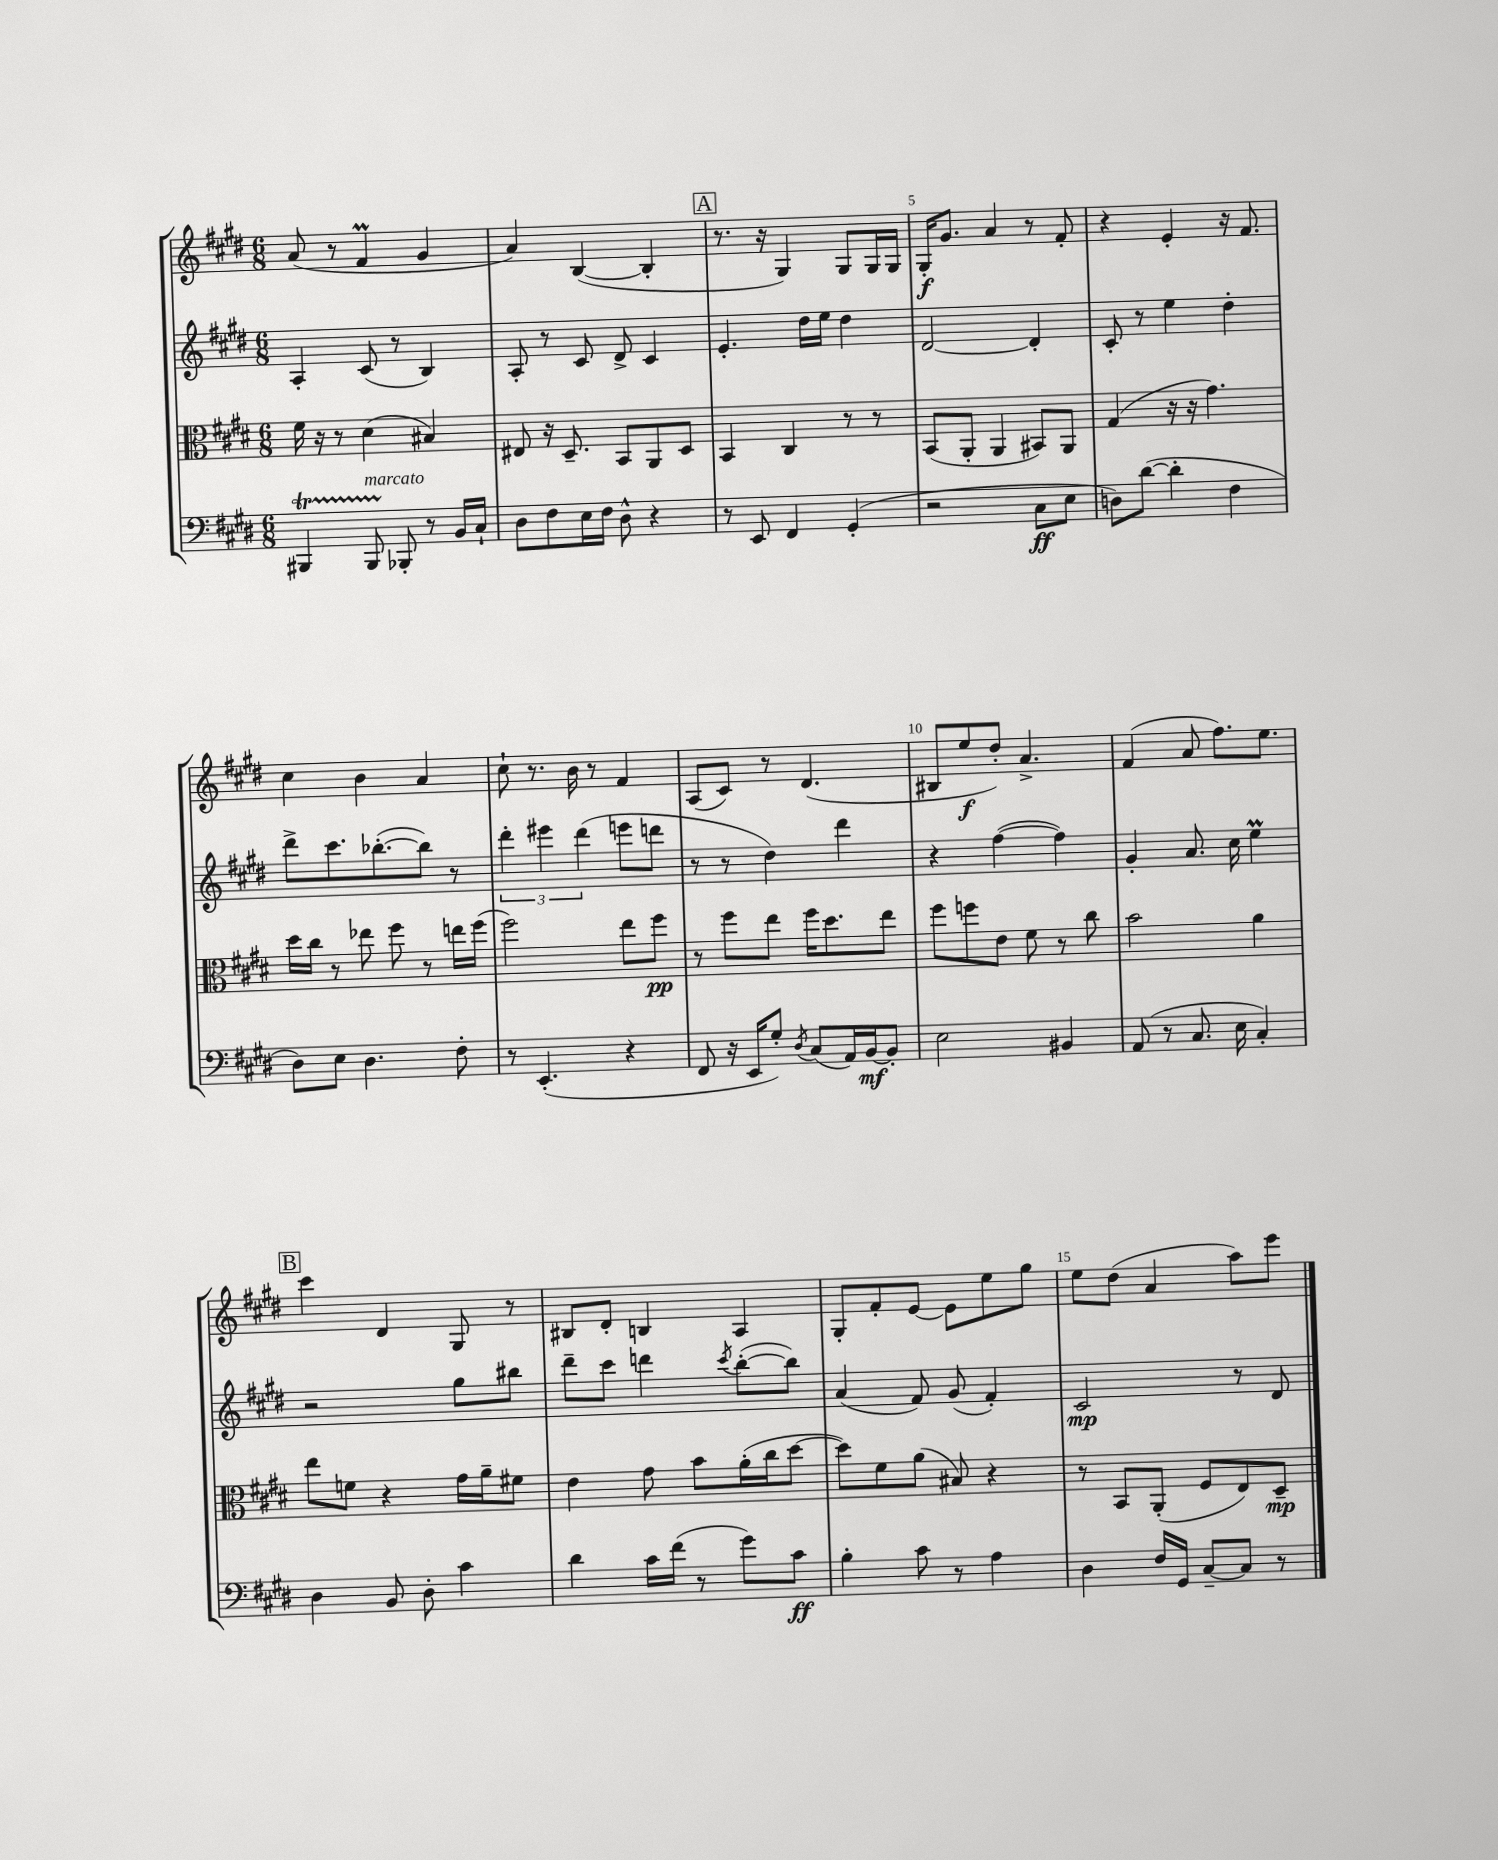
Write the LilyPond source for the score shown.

<<
\new StaffGroup <<
\new Staff = "s0" {
    \clef treble \key e \major \numericTimeSignature \time 6/8
    a'8( r8 fis'4\prall gis'4 |
    a'4) b4~( b4-. |
    \mark \markup { \box "A" } r8. r16 gis4) gis8 gis16 gis16 |
    gis16-.\f gis'8. a'4 r8 fis'8-. |
    r4 e'4-. r16 fis'8. |
    cis''4 b'4 a'4 |
    cis''8-! r8. b'16 r8 fis'4 |
    a8( cis'8) r8 dis'4.( |
    bis8 e''8\f dis''8-.) a'4.-> |
    fis'4( a'8 fis''8.) e''8. |
    \mark \markup { \box "B" } cis'''4 dis'4 gis8 r8 |
    bis8 dis'8-. b4 a4 |
    gis8-. fis'8-. e'8~ e'8 e''8 gis''8 |
    e''8 dis''8( a'4 a''8) e'''8 \bar "|." |
}
\new Staff = "s1" {
    \clef treble \key e \major \numericTimeSignature \time 6/8
    a4-. cis'8( r8 b4) |
    a8-. r8 cis'8 dis'8-> cis'4 |
    \mark \markup { \box "A" } e'4.-. dis''16 e''16 dis''4 |
    dis'2~ dis'4-. |
    cis'8-. r8 e''4 dis''4-. |
    dis'''8-> cis'''8. bes''8.~-.( bes''8) r8 |
    \tuplet 3/2 { dis'''4-. eis'''4 dis'''4( } e'''8 d'''8 |
    r8 r8 dis''4) dis'''4 |
    r4 fis''4~( fis''4) |
    gis'4-. a'8. cis''16 e''4\prall |
    \mark \markup { \box "B" } r2 gis''8 bis''8 |
    dis'''8-- cis'''8 d'''4 \acciaccatura { cis'''8 } b''8~-.( b''8) |
    a'4( fis'8) gis'8( fis'4-.) |
    cis'2\mp r8 dis'8 \bar "|." |
}
\new Staff = "s2" {
    \clef alto \key e \major \numericTimeSignature \time 6/8
    fis'16 r16 r8 dis'4( bis4) |
    eis8 r16 dis8.-- b,8 a,8 dis8 |
    \mark \markup { \box "A" } b,4 cis4 r8 r8 |
    b,8( a,8-. a,4 bis,8) a,8 |
    gis4( r16 r16 gis'4.) |
    dis''16 cis''16 r8 ees''8 fis''8 r8 e''16 fis''16( |
    fis''2) e''8 fis''8\pp |
    r8 fis''8 e''8 fis''16 dis''8. e''8 |
    fis''8 f''8 e'8 fis'8 r8 cis''8 |
    b'2 a'4 |
    \mark \markup { \box "B" } e''8 f'8 r4 gis'16 a'16-- fis'8 |
    e'4 gis'8 b'8 a'16-.( cis''16 dis''8~ |
    dis''8) fis'8 a'8( bis8) r4 |
    r8 b,8 a,8-.( fis8 e8) dis8--\mp \bar "|." |
}
\new Staff = "s3" {
    \clef bass \key e \major \numericTimeSignature \time 6/8
    bis,,4\startTrillSpan bis,,8^\markup { \italic "marcato" } bes,,8-.\stopTrillSpan r8 b,16 cis16-! |
    dis8 fis8 e16 fis16 dis8-^ r4 |
    \mark \markup { \box "A" } r8 e,8 fis,4 gis,4-.( |
    r2 cis8\ff e8 |
    d8) dis'8~( dis'4-. fis4 |
    dis8) e8 dis4. fis8-. |
    r8 e,4.-.( r4 |
    fis,8 r16 e,16 gis8-.) \acciaccatura { dis8 } cis8( a,16) b,16~\mf b,8-. |
    e2 bis,4 |
    a,8( r8 cis8. e16 cis4-.) |
    \mark \markup { \box "B" } dis4 b,8 dis8-. cis'4 |
    dis'4 cis'16 fis'16( r8 gis'8) cis'8\ff |
    b4-. cis'8 r8 a4 |
    dis4 fis16 gis,16 cis8~-- cis8 r8 \bar "|." |
}
>>
>>
\layout { \context { \Score currentBarNumber = #2 \override BarNumber.break-visibility = ##(#f #t #t) barNumberVisibility = #(every-nth-bar-number-visible 5) } }
